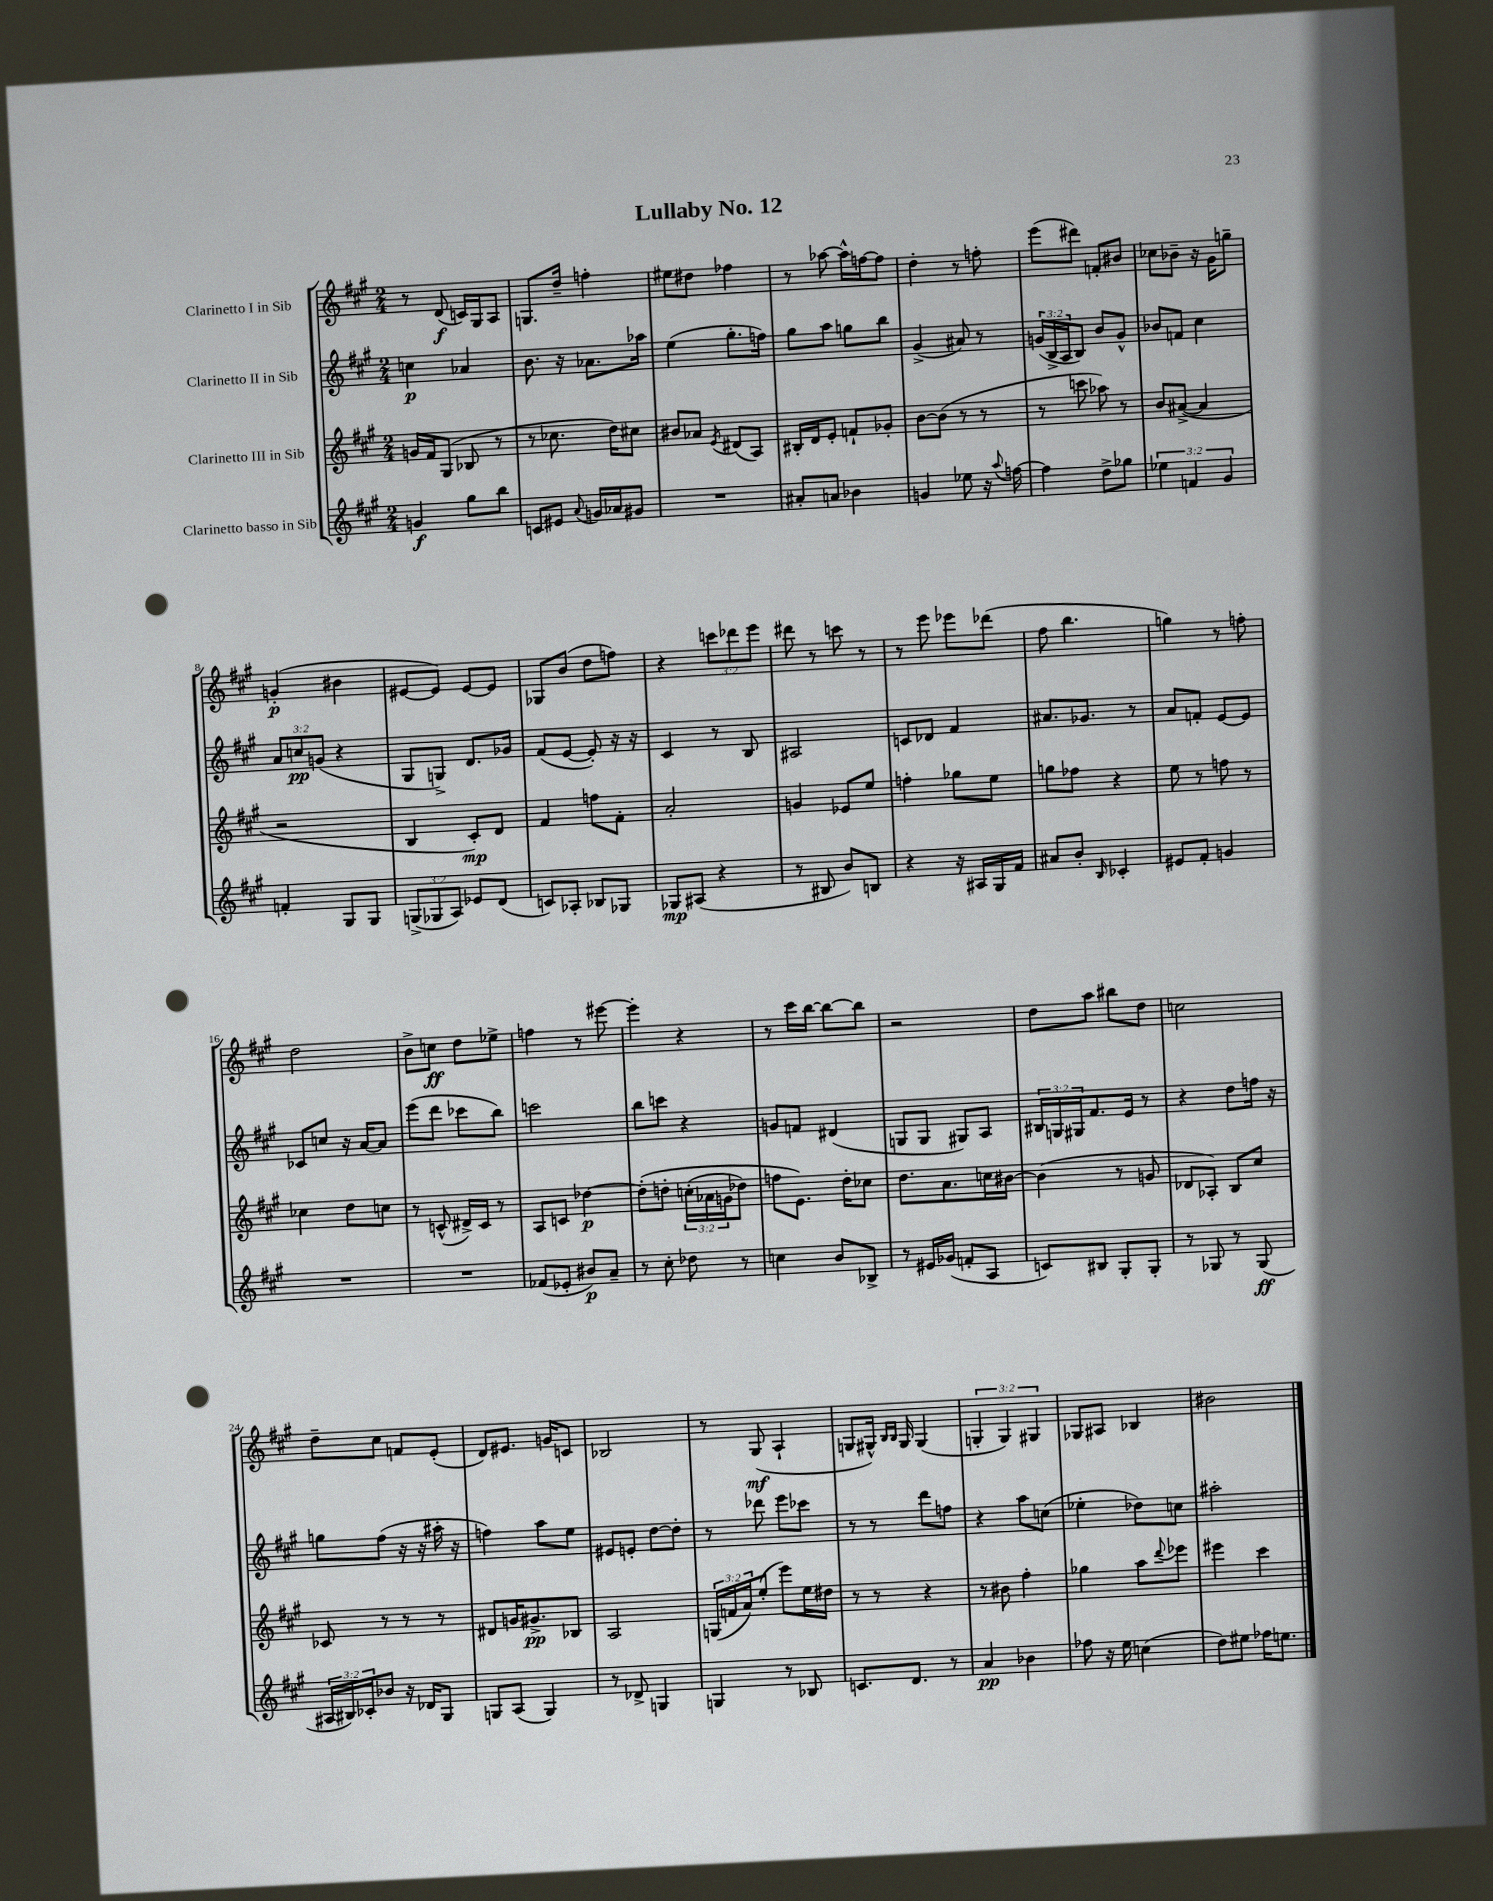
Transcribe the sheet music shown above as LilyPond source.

\header { title = "Lullaby No. 12" }
<<
\new StaffGroup <<
\new Staff = "s0" \with { instrumentName = "Clarinetto I in Sib" } {
    \clef treble \key a \major \numericTimeSignature \time 2/4 \override Staff.TupletNumber.text = #tuplet-number::calc-fraction-text
    r8 d'8\f( c'16) gis16 a8 |
    g8. d''16-- f''4-. |
    eis''8 dis''8 fes''4 |
    r8 aes''8~ aes''16-^ f''16~ f''8 |
    d''4-. r8 f''8-. |
    e'''8( dis'''8) f'8-. bis'8 |
    ces''8 bes'8-- r16 gis'16 g''8-- |
    g'4-.\p( bis'4 |
    eis'8~ eis'8) eis'8~ eis'8 |
    ges8 b'8( d''8 f''8) |
    r4 \tuplet 3/2 { c'''8 des'''8 e'''8 } |
    dis'''8 r8 c'''8 r8 |
    r8 e'''8 ees'''8 des'''8( |
    fis''8 b''4. |
    g''4) r8 f''8-. |
    d''2 |
    b'8-> c''8\ff d''8 ees''8-> |
    f''4 r8 eis'''8~ |
    eis'''4-. r4 |
    r8 cis'''16 b''16~ b''8~ b''8 |
    r2 |
    d''8 a''8 bis''8 d''8 |
    c''2 |
    d''8-- cis''8 f'8 e'8-.( |
    d'8) eis'8. g'16 c'8 |
    bes2 |
    r8 gis8\mf( a4-! |
    g8 gis16-^) \grace { b16 b16 } gis16 gis4( |
    \tuplet 3/2 { g4-. g4) gis4 } |
    ges8 ais8 bes4 |
    bis'2 \bar "|." |
}
\new Staff = "s1" \with { instrumentName = "Clarinetto II in Sib" } {
    \clef treble \key a \major \numericTimeSignature \time 2/4 \override Staff.TupletNumber.text = #tuplet-number::calc-fraction-text
    c''4\p aes'4 |
    b'8. r16 aes'8. aes''16 |
    e''4( gis''8.-. f''16) |
    gis''8 a''8 g''8 b''8 |
    gis'4->( ais'8) r8 |
    \tuplet 3/2 { g'16( b16-> a16 } b8) b'8 g'8-^ |
    bes'8 f'8 cis''4 |
    \tuplet 3/2 { a'8 c''8\pp g'8( } r4 |
    gis8 g8->) d'8. ges'16 |
    fis'8( e'8~ e'8-.) r16 r16 |
    cis'4 r8 b8 |
    ais2 |
    c'8 des'8 fis'4 |
    ais'8. ges'8. r8 |
    a'8 f'8-. e'8~ e'8 |
    ces'8 c''8 r16 a'16~ a'8 |
    e'''8( d'''8 ces'''8 b''8) |
    c'''2 |
    b''8 c'''8 r4 |
    g'8 f'8 dis'4( |
    g8 g8 gis8) a8 |
    \tuplet 3/2 { bis16 g16 gis16 } fis'8. e'16 r8 |
    r4 d''8 f''16 r16 |
    g''8 fis''8( r16 r16 ais''16-. r16 |
    f''4) a''8 e''8 |
    eis'8 e'8-. d''8~ d''8-. |
    r8 des'''8 e'''8 ces'''8 |
    r8 r8 d'''8 f''8 |
    r4 a''8 c''8( |
    ees''4-. des''8) c''8 |
    ais''2-. \bar "|." |
}
\new Staff = "s2" \with { instrumentName = "Clarinetto III in Sib" } {
    \clef treble \key a \major \numericTimeSignature \time 2/4 \override Staff.TupletNumber.text = #tuplet-number::calc-fraction-text
    g'16 fis'16 gis8( bes8 r8 |
    r8 ces''8. d''16) cis''8 |
    bis'8 aes'8 \acciaccatura { e'8 } dis'8( a8) |
    bis16-. d'16 e'8-. f'8-! ges'8-. |
    b'8~ b'8( r8 r8 |
    r8 c'''8 aes''8) r8 |
    b'8 ais'8~->( ais'4 |
    r2 |
    b4 cis'8-.\mp) d'8 |
    fis'4 f''8 fis'8-. |
    a'2-. |
    g'4 ees'8 e''8 |
    f''4-. ges''8 e''8 |
    g''8 fes''8 r4 |
    e''8 r8 f''8 r8 |
    ces''4 d''8 c''8 |
    r8 c'8-^( dis'16->) c'16 r8 |
    a8 c'8 des''4~\p |
    des''8-.\( d''8-. \tuplet 3/2 { c''16-.( aes'16 g'16 } des''8) |
    f''8 e'8.\) d''16-. ces''8 |
    d''8. a'8. c''16 bis'16~ |
    bis'4( r8 g'8 |
    des'8 aes8-.) b8 cis''8 |
    ces'8 r8 r8 r8 |
    dis'8 g'16 gis'8.->\pp bes8 |
    a2 |
    \tuplet 3/2 { g16( f'16 a'16) } e''8-.( e'''8) e''16 dis''16 |
    r8 r8 r4 |
    r8 bis'8 fis''4-. |
    ges''4 a''8 \appoggiatura { d'''8 } ees'''8 |
    eis'''4 cis'''4 \bar "|." |
}
\new Staff = "s3" \with { instrumentName = "Clarinetto basso in Sib" } {
    \clef treble \key a \major \numericTimeSignature \time 2/4 \override Staff.TupletNumber.text = #tuplet-number::calc-fraction-text
    g'4\f gis''8 b''8 |
    c'8 eis'8 \appoggiatura { a'8 } g'16 aes'16 gis'8 |
    R2 |
    ais'8-. a'8 bes'4 |
    g'4 ees''8 r16 \appoggiatura { a''8 } f''16~ |
    f''4 d''8-> ges''8 |
    \tuplet 3/2 { ees''4 f'4 gis'4 } |
    f'4-. gis8 gis8 |
    \tuplet 3/2 { g8->( ges8 a8) } ees'8 d'8( |
    c'8) aes8-. bes8 ges8 |
    ges8\mp ais8( r4 |
    r8 bis8 b'8) b8 |
    r4 r16 ais16 gis16 fis'16 |
    ais'8 b'8-. \grace { b16 } ces'4-. |
    eis'8 fis'8-. g'4 |
    R2 |
    R2 |
    fes'8( ees'8-. bis'8\p) a'8-- |
    r8 cis''8-. des''8 r8 |
    c''4 b'8 bes8-> |
    r8 eis'16 ges'16( f'8-. a8 |
    c'8) bis8 gis8-. gis8-. |
    r8 ges8 r8 ges8\ff( |
    \tuplet 3/2 { ais16 bis16) ces'16-. } bes'8 r16 des'16 gis8 |
    g8 a8( g4) |
    r8 des'8-> g4 |
    g4 r8 bes8 |
    c'8. d'8. r8 |
    a'4\pp bes'4 |
    fes''8 r16 e''16 c''4( |
    d''8) eis''8 fes''16 e''8. \bar "|." |
}
>>
>>
